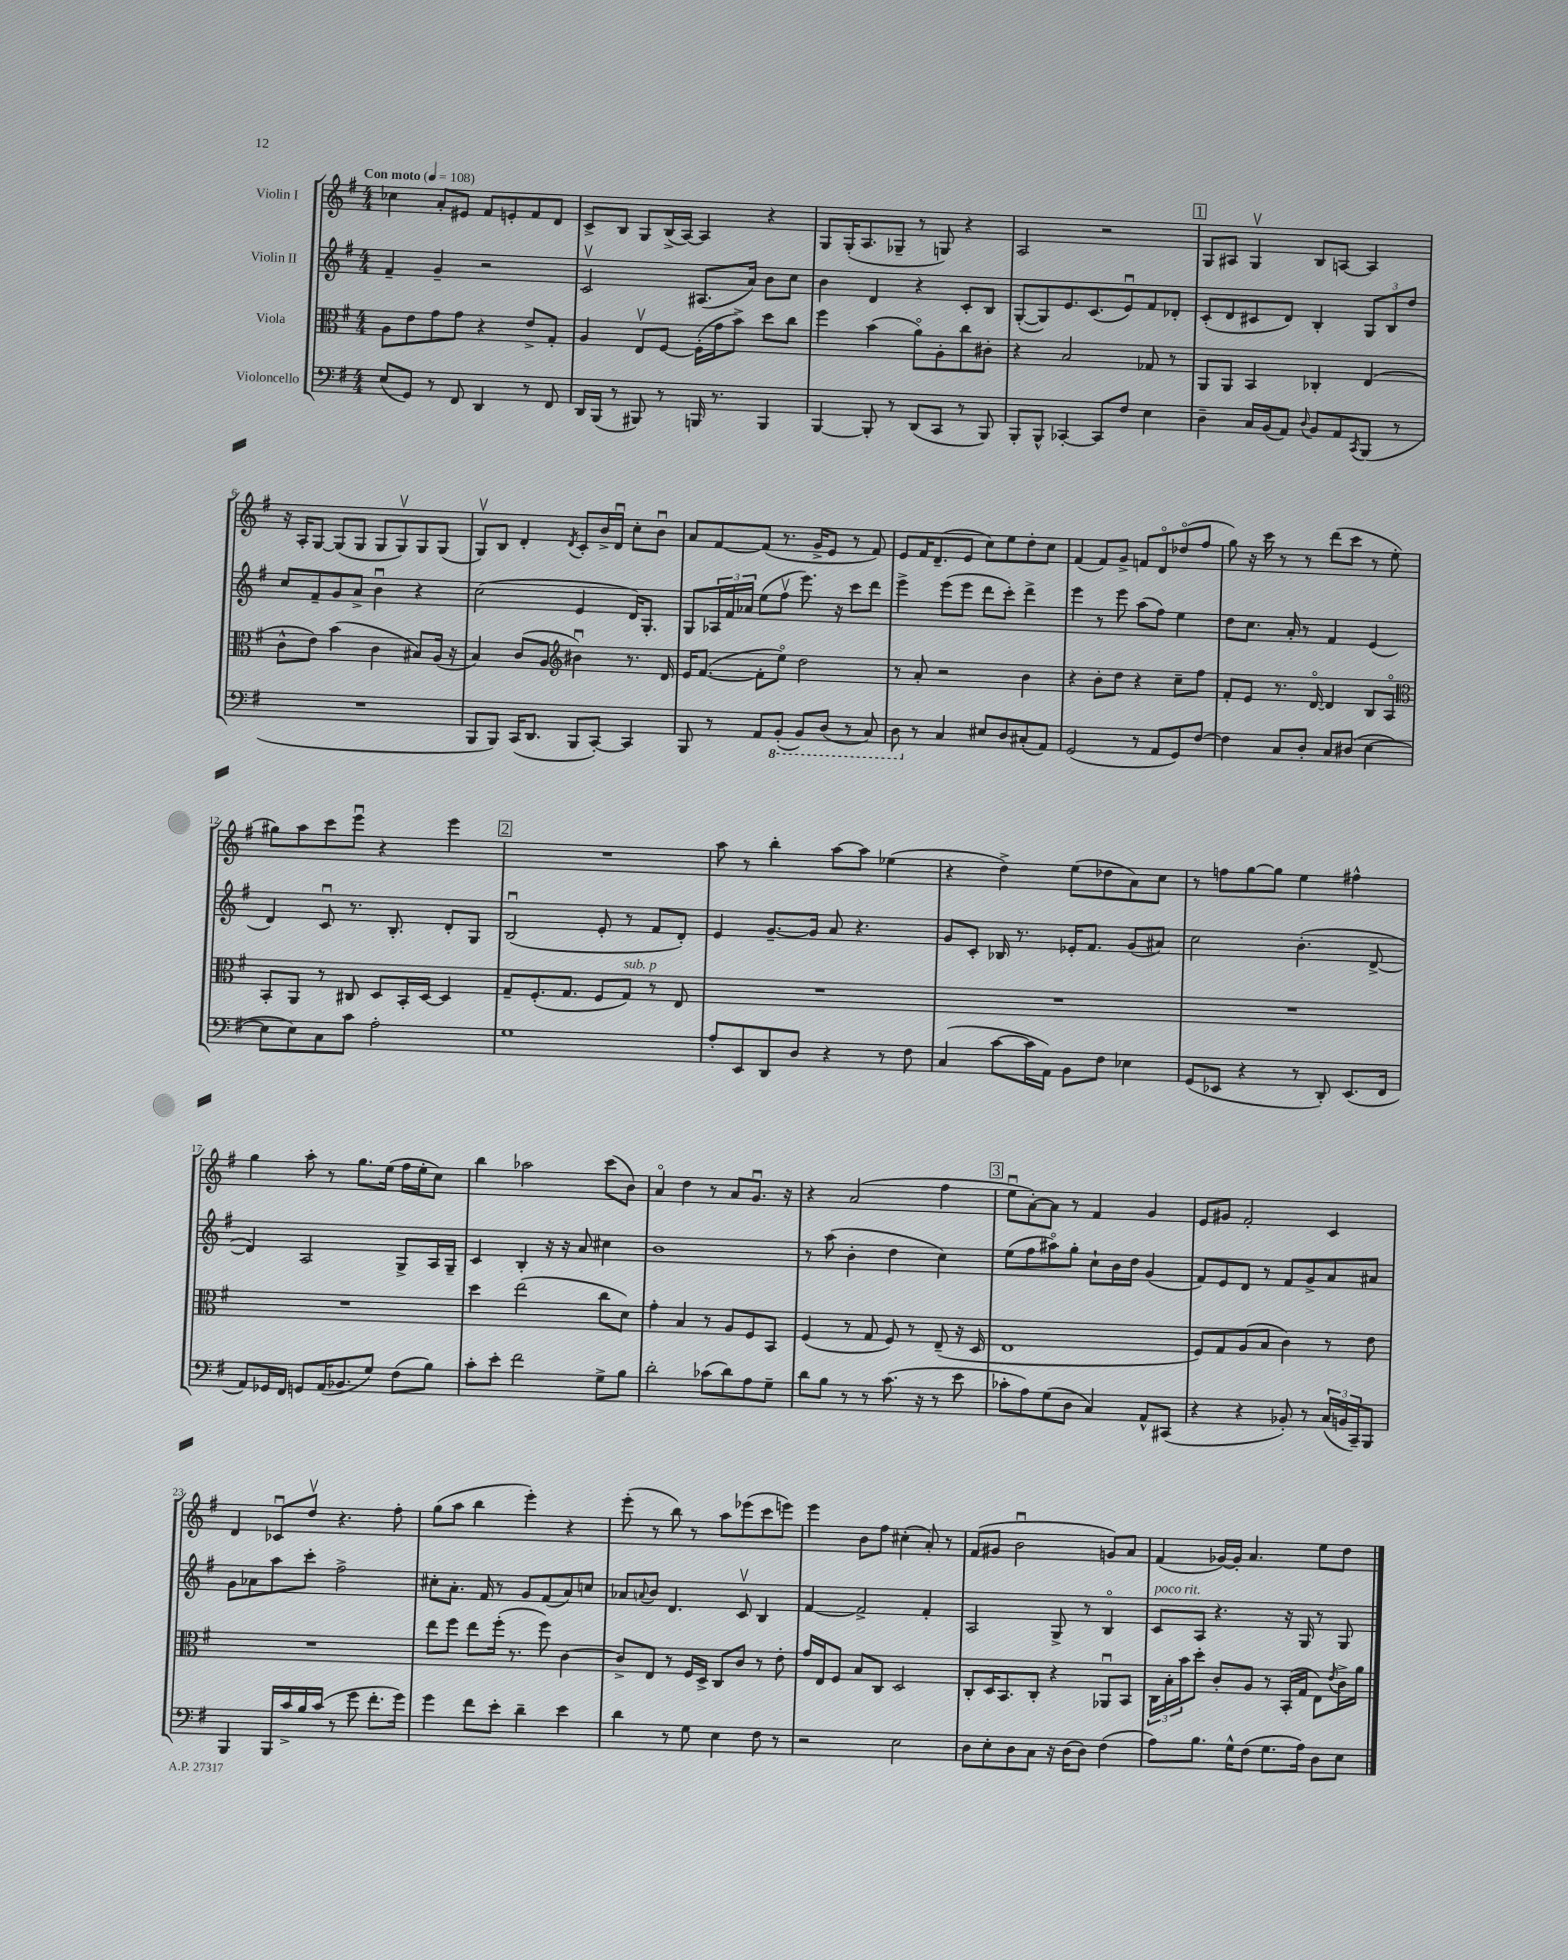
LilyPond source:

<<
\new StaffGroup <<
\new Staff = "s0" \with { instrumentName = "Violin I" } {
    \clef treble \key g \major \numericTimeSignature \time 4/4 \tempo "Con moto" 4 = 108
    ces''4 a'8-. eis'8 fis'8 e'8-. fis'8 d'8 |
    c'8-> b8 g8 b16->( a16~) a4 r4 |
    g8 g16-.( a8. ges8-- r8 g8) r4 |
    a2 r2 |
    \mark \markup { \box "1" } g8 ais8 g4\upbow b8 a8~ a4 |
    r16 a16-. g8~ g8( g8 g8 g8\upbow) g8 g8( |
    g8\upbow) b8 d'4-. \acciaccatura { d'8 } c'8-. b'16-> d'16\downbow c''8-. b'8\downbow |
    a'8 fis'8~ fis'8( r8. g'16-> e'8 r8 fis'8) |
    e'8 fis'16 d'8.--( e'8 c''8) e''8 d''8-. c''8 |
    fis'4( fis'8) g'8-> f'8 d'8\flageolet des''8\flageolet( fis''8 |
    g''8) r16 c'''16 r8 r8 d'''8( c'''8 r8 e''8-. |
    gis''8) a''8 c'''8 e'''8\downbow r4 e'''4 |
    \mark \markup { \box "2" } R1 |
    a''8 r8 b''4-. a''8~ a''8 ees''4( |
    r4 d''4->) e''8( des''8 a'8) c''8 |
    r8 f''8 g''8~ g''8 e''4 fis''4-^ |
    g''4 a''8-. r8 g''8. e''16( fis''16 e''16-. c''8) |
    b''4 aes''2 c'''8( b'8) |
    a'4\flageolet d''4 r8 a'8 g'8.\downbow r16 |
    r4 a'2( fis''4 |
    \mark \markup { \box "3" } e''8\downbow a'8~-.) a'8 r8 fis'4 g'4 |
    e'8 gis'8 fis'2-. c'4 |
    d'4 ces'8\downbow d''8\upbow r4. fis''8-. |
    g''8( a''8 b''4 e'''4-.) r4 |
    e'''8-.( r8 b''8) r8 a''8 ees'''8( c'''8 e'''8) |
    e'''4 b'8 fis''8 cis''4-.( a'8-.) r8 |
    fis'8( gis'8 b'2\downbow g'8) a'8 |
    fis'4( ges'16~) ges'16-. a'4. e''8 d''8 \bar "|." |
}
\new Staff = "s1" \with { instrumentName = "Violin II" } {
    \clef treble \key g \major \numericTimeSignature \time 4/4
    fis'4-- g'4-- r2 |
    c'2\upbow ais8.( a'16) b'8 c''8 |
    b'4 d'4 r4 c'8-. b8 |
    g8~-.( g8) e'8. c'8.( e'8\downbow) fis'8 des'8-. |
    \mark \markup { \box "1" } c'8-.( d'8 cis'8 d'8) b4-. \tuplet 3/2 { g8 b8 d''8 } |
    c''8 fis'8-- g'8 a'8-> b'4\downbow r4 |
    c''2( e'4 d'16) g8.-. |
    g8 \tuplet 3/2 { aes16 fis'16 aes'16 } e''8( fis''8\upbow e'''8.) r16 c'''8 d'''8 |
    e'''4-> e'''8( e'''8 d'''8 c'''8-.) d'''4-> |
    e'''4 r8 e'''8 a''8( fis''8) e''4 |
    d''8 c''8. a'16-. r8 fis'4 e'4( |
    d'4) c'8\downbow r8. b8.-. d'8-. g8 |
    \mark \markup { \box "2" } b2\downbow( e'8-. r8 fis'8 d'8-.) |
    e'4 g'8.~-- g'16 a'8 r4. |
    g'8 c'8-. bes16 r8. ees'16-. fis'8. g'8( ais'8) |
    c''2 b'4.-.( d'8~-> |
    d'4) a2 g8-> a16 g16-- |
    c'4 b4-. r16 r16 a'8 cis''4 |
    b'1 |
    r8 a''8( b'4-. d''4 c''4) |
    \mark \markup { \box "3" } e''8( fis''8 ais''8\flageolet) g''8-. c''8-! b'16 d''16 g'4( |
    fis'8) e'8 d'8 r8 fis'8 g'8-> a'8 ais'8 |
    g'8 aes'8 a''8 c'''8-. fis''2-> |
    cis''8-. a'8.-. fis'16 r8 g'8 fis'8( a'8) c''8 |
    aes'8 \appoggiatura { a'8 } b'8 d'4. c'8\upbow b4 |
    fis'4~ fis'2-> fis'4-. |
    a2 g8-> r8 b4\flageolet |
    c'8^\markup { \italic "poco rit." } a8 r4. r16 g16 r8 g8 \bar "|." |
}
\new Staff = "s2" \with { instrumentName = "Viola" } {
    \clef alto \key g \major \numericTimeSignature \time 4/4
    a8 e'8 g'8 g'8 r4 e'8-> g8-. |
    a4 e8\upbow fis8~ fis16-.( g'16 b'8->) d''8 c''8 |
    fis''4 b'4( a'8\flageolet) a8-. c''8 cis'8-. |
    r4 b2 ges8 r8 |
    \mark \markup { \box "1" } a,8 a,8 b,4 ces4-. e4( |
    c'8-^ e'8) b'4( c'4 bis8) a16( r16 |
    b4) c'8( a8 \clef treble bis'4\downbow) r8. d'16 |
    e'16 fis'8.~( fis'8-. e''8\flageolet) d''2 |
    r8 a'8-. r2 b'4 |
    r4 b'8-. d''8 r4 c''8-- fis''8 |
    fis'8-. e'8 r8. d'16~\flageolet d'4 b8 a8\flageolet |
    \clef alto b,8-. a,8 r8 cis8 d8 b,16-. d16~ d4 |
    \mark \markup { \box "2" } g8-- fis8.-.( g8. fis8 g8^\markup { \italic "sub. p" }) r8 e8 |
    R1 |
    R1 |
    R1 |
    R1 |
    d''4 e''2( c''8 d'8) |
    g'4-. b4 r8 a8 fis8 b,8 |
    fis4( r8 g8 fis8) r8 e8--( r16 d16 |
    \mark \markup { \box "3" } e1 |
    fis8) g8 a8( b8 c'4) r8 e'8 |
    R1 |
    e''8 fis''8 e''8 fis''16-.( r8. fis''8) c'4~ |
    c'8-> e8 r8 fis16 d16-> c8 c'8 r8 e'8-. |
    g'16 e16 fis8 b8 c8 d2 |
    c8-. d16 b,8. c8-. r4 aes,8\downbow b,8 |
    \tuplet 3/2 { c16 b16-. b'16 } d''8-. c'8-. a8 r8 b,16-.( g16 e8) \acciaccatura { e'8 } c'16-> a'16 \bar "|." |
}
\new Staff = "s3" \with { instrumentName = "Violoncello" } {
    \clef bass \key g \major \numericTimeSignature \time 4/4
    e8( g,8) r8 fis,8 d,4 r8 fis,8 |
    d,16 b,,16( r8 bis,,8) r8 b,,16 r8. b,,4 |
    b,,4~ b,,8-. r8 d,8( c,8 r8 b,,8) |
    b,,8-. b,,8-^ ces,4~-. ces,8 fis8 e4 |
    \mark \markup { \box "1" } d4-- c16 b,16( a,8) \appoggiatura { d8 } b,8 a,8 \acciaccatura { c,8 } b,,8( r8 |
    R1 |
    b,,8 b,,8) c,16( d,8. b,,8 c,8~-.) c,4 |
    b,,8 r8 a,8 \ottava #-1 b,,8-.( b,,8) d,8( r8 c,8) |
    d,8 \ottava #0 r8 c4 eis8 d8 cis8-.( a,8) |
    g,2( r8 a,8 g,8) fis8~ |
    fis4 c8 d8-. c8 dis8( e4~ |
    e8 e8) c8 c'8 a2-. |
    \mark \markup { \box "2" } g1 |
    a8-. e,8 d,8 d8 r4 r8 fis8 |
    c4( c'8~ c'16 a,16) b,8 fis8 ees4 |
    g,8( ees,8 r4 r8 d,8-.) ees,8.( fis,16 |
    a,8) ges,16 fis,16 g,8 a,16( bes,8. g8) fis8( b8) |
    c'8-. e'8-. fis'2 g8-> b8 |
    d'2-. ces'8( d'8) a8 g8-- |
    d'8 b8 r8 r8 c'8.( r16 r8 e'8 |
    \mark \markup { \box "3" } ces'8-. a8) g8( d8 c4) a,8-^ cis,8( |
    r4 r4 bes,8-.) r8 \tuplet 3/2 { c16( b,16 c,16--) } b,,8 |
    b,,4 b,,16 c'16-> b16 c'16( r8 g'8 fis'8.-. g'16) |
    g'4 fis'8 e'8-. d'4-- e'4 |
    d'4 r8 g8 e4 fis8 r8 |
    r2 e2 |
    d8 e8-. d8 c8 r16 d16( d8) fis4( |
    a8) b8. g16-^ fis8( g8. a16) d8 e8 \bar "|." |
}
>>
>>
